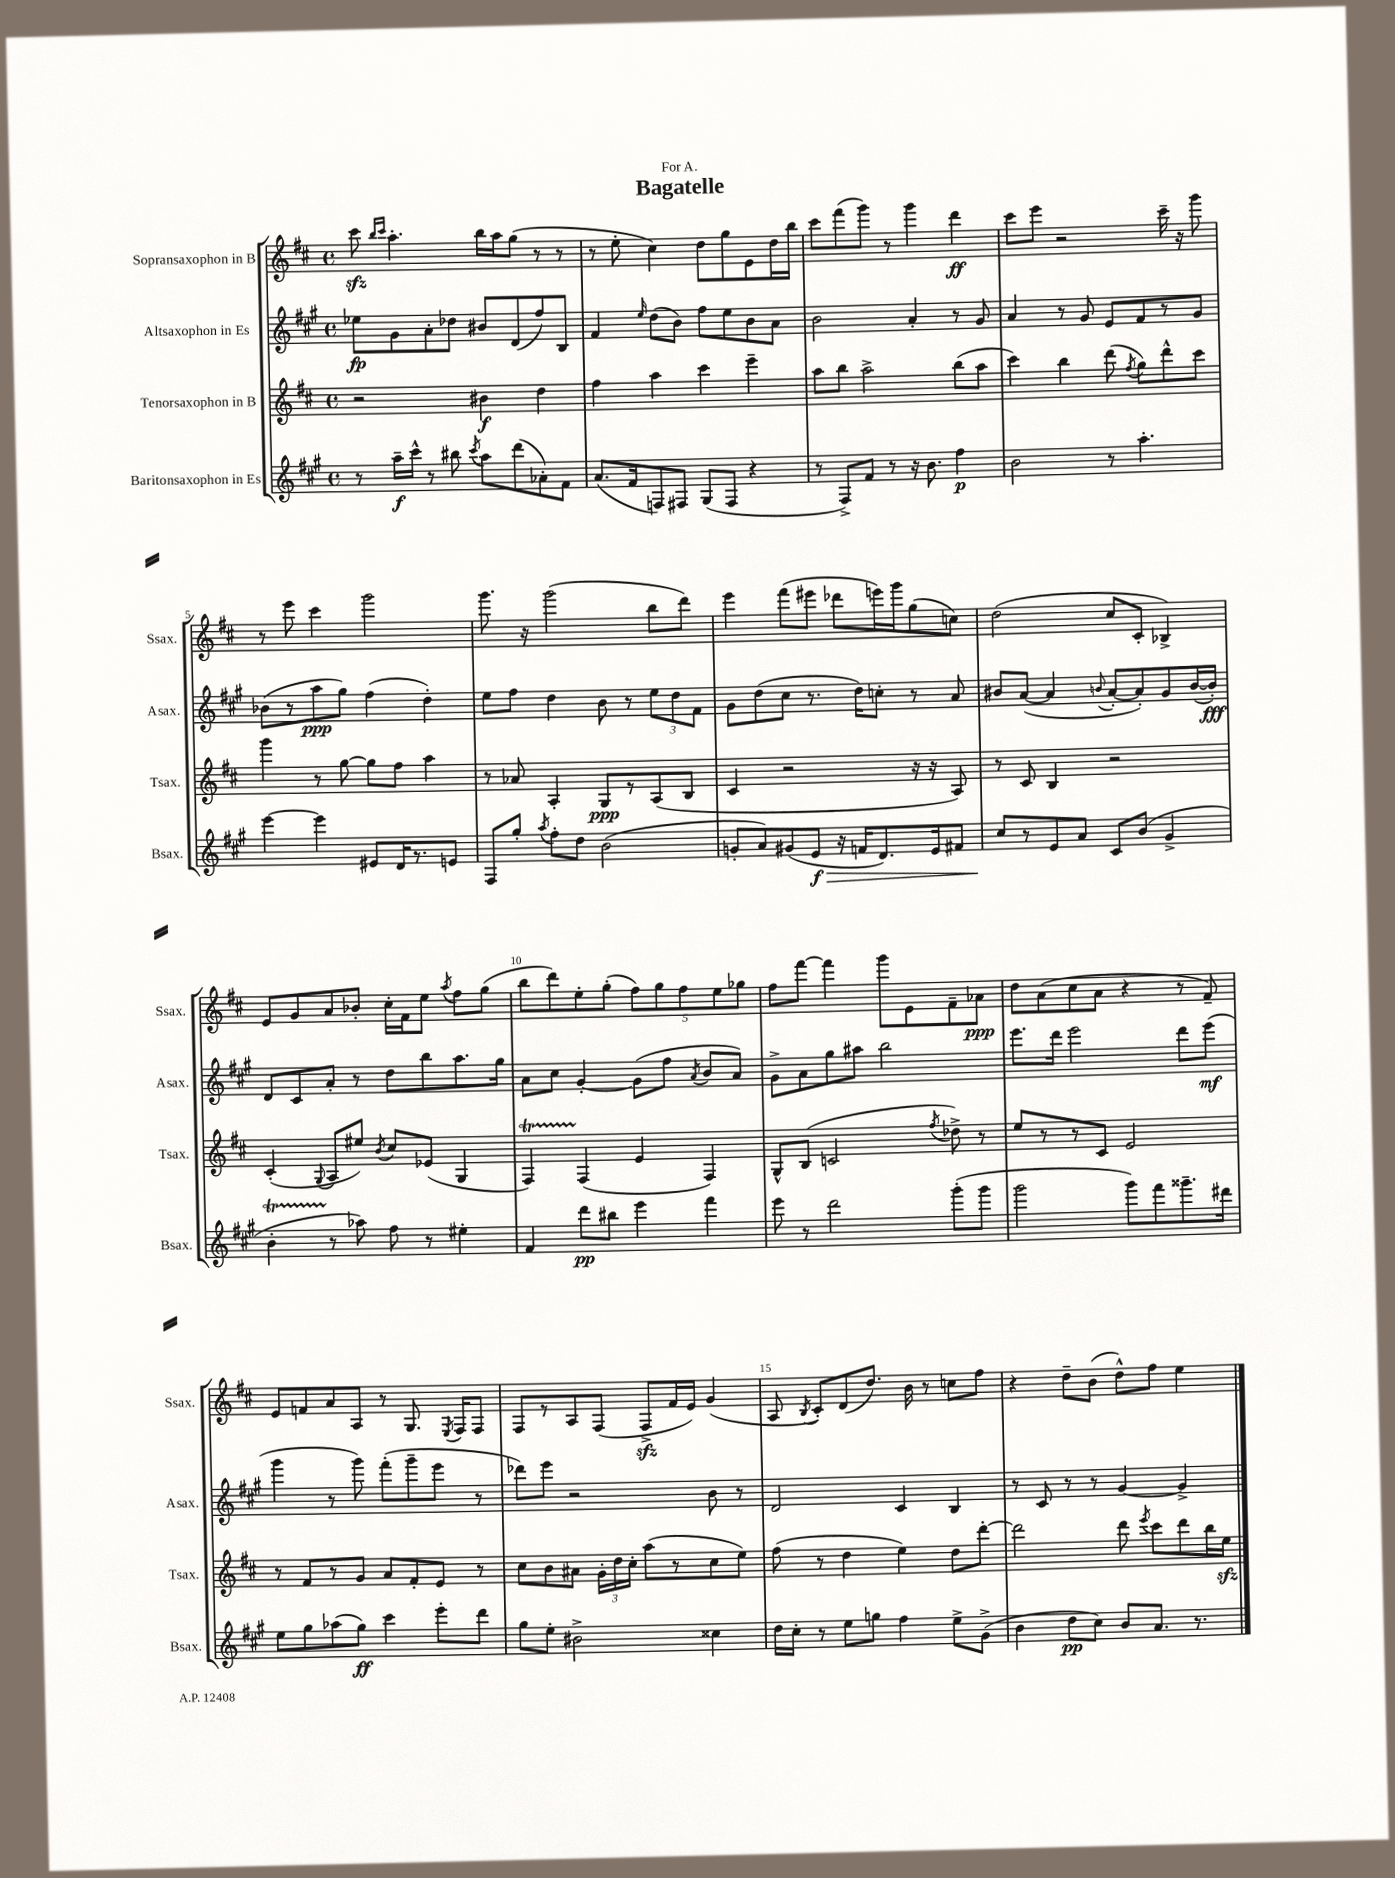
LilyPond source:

\header { title = "Bagatelle" dedication = "For A." }
<<
\new StaffGroup <<
\new Staff = "s0" \with { instrumentName = "Sopransaxophon in B" shortInstrumentName = "Ssax." } {
    \clef treble \key d \major \defaultTimeSignature \time 4/4
    \autoBeamOff cis'''8\sfz \grace { b''16[ cis'''16] } a''4.-. b''16[ a''16 g''8]( r8 r8 |
    r8 e''8-. cis''4) d''8[ g''8 e'8 d''16 b''16] |
    cis'''8[ fis'''8( g'''8]) r8 g'''4 d'''4\ff |
    cis'''8[ e'''8] r2 cis'''16-- r16 g'''8 |
    r8 e'''8 cis'''4 g'''2 |
    g'''8. r16 g'''2( b''8[ d'''8]) |
    e'''4 fis'''8[( eis'''8] des'''8[ e'''16) g'''16 g''8( c''8]) |
    d''2( cis''8[ cis'8]-. bes4->) |
    e'8[ g'8 a'8 bes'8]-. cis''16[-. fis'16 e''8] \acciaccatura { a''8 } fis''8[ g''8]( |
    b''8[ d'''8) e''8-. g''8]-.( \tuplet 5/4 { fis''8[) g''8 fis''8 e''8 ges''8] } |
    fis''8[ fis'''8]~ fis'''4 g'''8[ e'8 fis'8-- aes'8]\ppp |
    d''8[ a'8( cis''8 a'8] r4 r8 fis'8--) |
    e'8[ f'8 a'8 a8] r8 g8. \acciaccatura { e8 } fis16[ fis8] |
    fis8[ r8 a8 fis8]( fis8[->\sfz fis'16 e'16]) g'4( |
    a8 \acciaccatura { b8 } cis'8[-.) d'8( d''8.]) b'16 r8 c''8[ fis''8] |
    r4 d''8[-- b'8]( d''8[-^) fis''8] e''4 \bar "|." |
}
\new Staff = "s1" \with { instrumentName = "Altsaxophon in Es" shortInstrumentName = "Asax." } {
    \clef treble \key a \major \defaultTimeSignature \time 4/4
    \autoBeamOff ees''8[\fp gis'8 a'8-. des''8] bis'8[ d'8( fis''8) b8] |
    fis'4 \grace { e''16 } d''8[( b'8]) fis''8[ e''8 b'8 a'8] |
    b'2 a'4-. r8 gis'8 |
    a'4 r8 gis'8 e'8[ fis'8 r8 gis'8] |
    bes'8[( r8 a''8\ppp gis''8]) fis''4( d''4-.) |
    e''8[ fis''8] d''4 b'8 r8 \tuplet 3/2 { e''8[ d''8 fis'8] } |
    gis'8[ d''8( cis''8] r8. d''16[) c''8]-. r8 a'8 |
    bis'8[ a'8]~( a'4 \appoggiatura { b'8 } a'8[~-. a'8-.) gis'8 b'16~( b'16]-.\fff) |
    d'8[ cis'8 a'8]-. r8 d''8[ b''8 a''8. gis''16] |
    a'8[ cis''8] gis'4~-. gis'8[( fis''8] \acciaccatura { a'8 } b'8[ a'8]) |
    gis'8[-> a'8 gis''8 ais''8] b''2 |
    e'''8.[ d'''16] e'''2 d'''8[ e'''8]\mf( |
    gis'''4 r8 gis'''8) fis'''8[-.( gis'''8-- e'''8] r8 |
    des'''8[) e'''8] r2 b'8 r8 |
    d'2 cis'4 b4 |
    r8 cis'8 r8 r8 gis'4~ gis'4-> \bar "|." |
}
\new Staff = "s2" \with { instrumentName = "Tenorsaxophon in B" shortInstrumentName = "Tsax." } {
    \clef treble \key d \major \defaultTimeSignature \time 4/4
    \autoBeamOff r2 bis'4\f d''4 |
    fis''4 a''4 cis'''4 e'''4-- |
    a''8[ b''8] a''2-> b''8[( a''8] |
    cis'''4) b''4 d'''8( \acciaccatura { fis''8 } g''8[) d'''8-^ cis'''8] |
    g'''4 r8 g''8~ g''8[ fis''8] a''4 |
    r8 aes'8 a4-. g8[\ppp r8 a8( b8] |
    cis'4 r2 r16 r16 a8) |
    r8 cis'8 b4 r2 |
    cis'4-.( \appoggiatura { g8 } a8[ eis''8]) \acciaccatura { b'8 } cis''8[ ees'8]( g4 |
    fis4\startTrillSpan) fis4\stopTrillSpan( e'4 fis4) |
    g8[-^ b8]( c'2 \acciaccatura { fis''8 } des''8->) r8 |
    e''8[ r8 r8 cis'8] e'2 |
    r8 fis'8[ r8 g'8] a'8[ fis'8-. e'8] r8 |
    cis''8[ b'8 ais'8] \tuplet 3/2 { g'16[-. d''16 cis''16]-. } a''8[( r8 cis''8 e''8]) |
    fis''8( r8 d''4 e''4) d''8[ d'''8]~-. |
    d'''2 d'''8 \acciaccatura { e'''8 } cis'''8[ d'''8 b''16 e''16]\sfz \bar "|." |
}
\new Staff = "s3" \with { instrumentName = "Baritonsaxophon in Es" shortInstrumentName = "Bsax." } {
    \clef treble \key a \major \defaultTimeSignature \time 4/4
    \autoBeamOff r8 a''16[--\f cis'''16]-^ r8 bis''8 \acciaccatura { cis'''8 } a''8[ d'''8( aes'8-.) fis'8] |
    a'8.[( fis'16 f8) fis8] gis8[( fis8] r4 |
    r8 fis8[->) fis'8] r8 r16 b'8. fis''4\p |
    b'2 r8 a''4.-. |
    e'''4~ e'''4 eis'8[ d'16 r8. e'8] |
    fis8[ gis''8]-. \acciaccatura { a''8 } fis''8[-. d''8] b'2( |
    g'8[-. a'8) gis'8( e'8]\f\> r16 f'16[ d'8.) e'16 fis'8] |
    cis''8[\! r8 e'8 a'8] cis'8[ b'8]( gis'4-> |
    b'4-.\startTrillSpan r8\stopTrillSpan aes''8) fis''8 r8 eis''4-. |
    fis'4 d'''8[\pp bis''8] e'''4 fis'''4 |
    e'''8 r8 d'''2 gis'''8[-.( gis'''8] |
    gis'''2 gis'''8[) fis'''8 gisis'''8.-- dis'''16] |
    e''8[ gis''8 aes''8( gis''8]\ff) cis'''4 e'''8[-. d'''8] |
    gis''8[ e''8]-. bis'2-> cisis''4 |
    d''16[ cis''16]-. r8 e''8[ g''8] fis''4 e''8[-> gis'8]->( |
    b'4 d''8[\pp cis''8]) b'8[ a'8.] r8. \bar "|." |
}
>>
>>
\layout { \context { \Score \override BarNumber.break-visibility = ##(#f #t #t) barNumberVisibility = #(every-nth-bar-number-visible 5) } }
